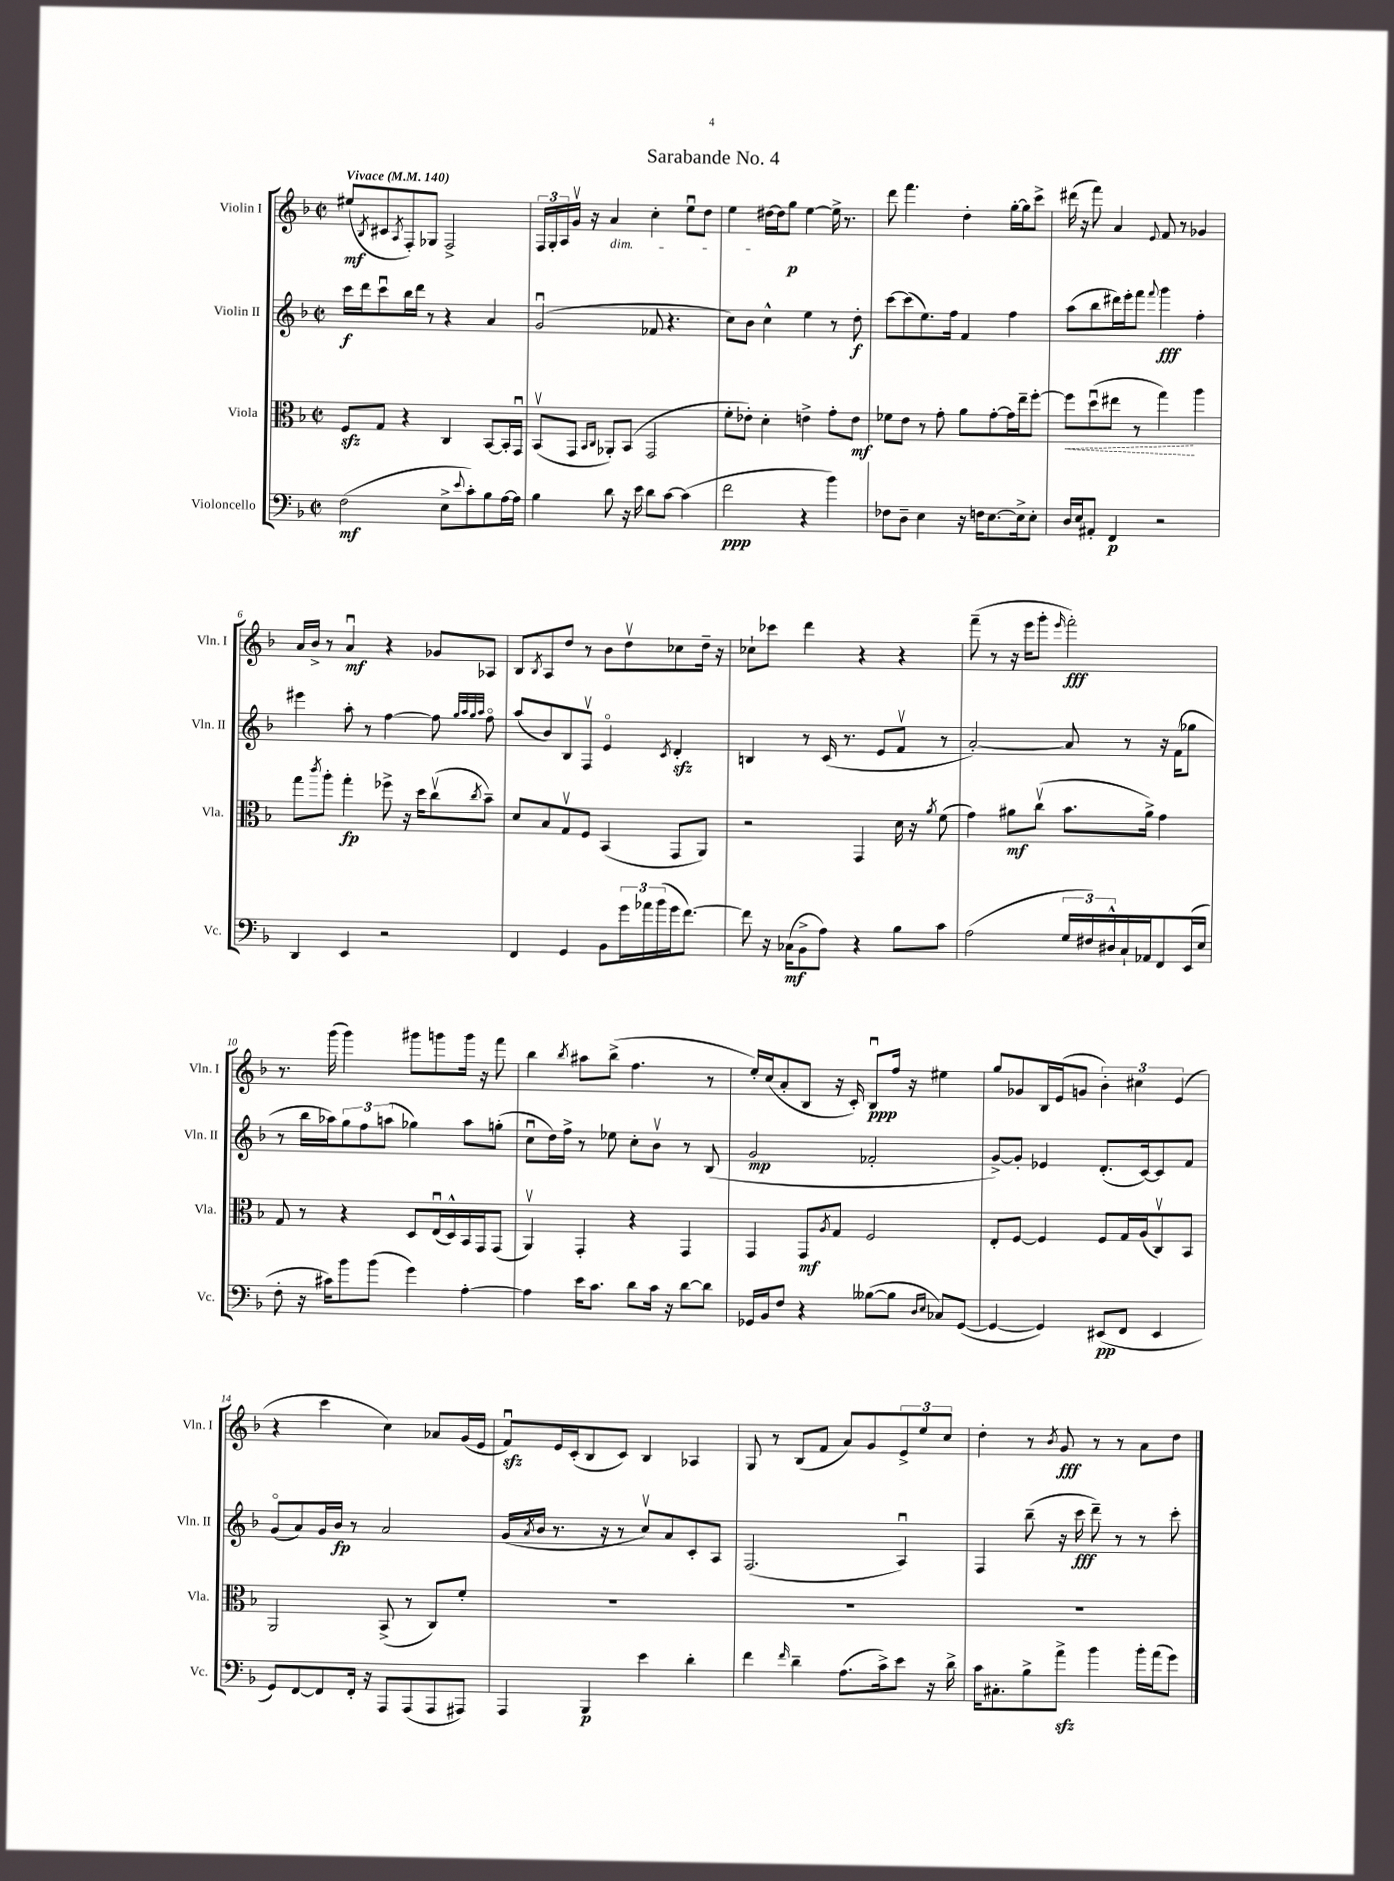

**kern	**dynam	**kern	**dynam	**kern	**dynam	**kern	**dynam
*part4	*part4	*part3	*part3	*part2	*part2	*part1	*part1
*staff4	*staff4	*staff3	*staff3	*staff2	*staff2	*staff1	*staff1
*I"Violoncello	*	*I"Viola	*	*I"Violin II	*	*I"Violin I	*
*I'Vc.	*	*I'Vla.	*	*I'Vln. II	*	*I'Vln. I	*
*clefF4	*	*clefC3	*	*clefG2	*	*clefG2	*
*k[b-]	*	*k[b-]	*	*k[b-]	*	*k[b-]	*
*M2/2	*	*M2/2	*	*M2/2	*	*M2/2	*
*met(c|)	*	*met(c|)	*	*met(c|)	*	*met(c|)	*
*MM140	*	*MM140	*	*MM140	*	*MM140	*
=1	=1	=1	=1	=1	=1	=1	=1
!	!	!	!	!	!	!LO:TX:a:B:t=Vivace	!
(2F\	mf	8Fzz/L	.	16ccc\LL	f	(8ee#X/L	mf
.	.	.	.	16ddd\J	.	.	.
.	.	.	.	.	.	8qB-/	.
.	.	8G/J	.	8cccu\	.	8c#X/	.
.	.	.	.	.	.	8qA/	.
.	.	4r	.	16bb-\L	.	8F'/)	.
.	.	.	.	16ddd\JJ	.	.	.
.	.	.	.	8r	.	8G-X/J	.
8E^\L	.	4C/	.	4r	.	2F^/	.
8qqe/	.	.	.	.	.	.	.
8c'\)	.	.	.	.	.	.	.
8B-\	.	[8BB-/L	.	4a/	.	.	.
[16A\L	.	16BB-'/L]	.	.	.	.	.
16A\JJ]	.	16GGu/JJ	.	.	.	.	.
=2	=2	=2	=2	=2	=2	=2	=2
4B-\	.	(8BB-v/L	.	(2gu/	.	24F/LL	.
.	.	.	.	.	.	24G'/	.
.	.	.	.	.	.	24A/	.
.	.	8GG/J	.	.	.	16gv/JJ	.
.	.	.	.	.	.	16r	.
.	.	16qqBB-/LL	.	.	.	.	.
.	.	16qqC/JJ	.	.	.	.	.
!	!	!	!	!	!	!LO:TX:b:i:t=dim.	!
8d\	.	8AA-X'/L)	.	.	.	4a/	.
16r	.	(8BB-/J	.	.	.	.	.
16e\	.	.	.	.	.	.	.
8d\L	.	2GG/	.	8f-X/	.	4cc'\	.
[8c\J	.	.	.	4.r	.	.	.
(4c\]	.	.	.	.	.	8eeu\L	.
.	.	.	.	.	.	8dd\J	.
=3	=3	=3	=3	=3	=3	=3	=3
2f\	ppp	8f'\L	.	8cc\L)	.	4ee\	.
.	.	8e-X'\J)	.	8b-\J	.	.	.
.	.	4d'\	.	4cc^^\	.	[16dd#X\LL	.
.	.	.	.	.	.	16dd#\J]	.
.	.	.	.	.	.	8gg\J	p
4r	.	4en^\	.	4ee\	.	[4ee\	.
4b-\)	.	8g'\L	.	8r	.	16ee^\]	.
.	.	.	.	.	.	8.r	.
.	.	8e\J	mf	8dd'\	f	.	.
=4	=4	=4	=4	=4	=4	=4	=4
8F-X\L	.	8f-X\L	.	[8ccc\L	.	8ddd\	.
8D~\J	.	8e\J	.	(8ccc\]	.	4.fff\	.
4E\	.	8r	.	8.ee\)	.	.	.
.	.	8g'\	.	.	.	.	.
.	.	.	.	16ff\Jk	.	.	.
16r	.	8a\L	.	4f/	.	4dd'\	.
16Fn\KL	.	.	.	.	.	.	.
[8.E\	.	[8g'\	.	.	.	.	.
.	.	16g\L]	.	4ff\	.	[16gg'\LL	.
16E^\k]	.	16ee~\J	.	.	.	16gg\J]	.
8E'\J	.	[8ff'\J	.	.	.	8ccc^\J	.
=5	=5	=5	=5	=5	=5	=5	=5
!	!	!	!LO:HP:b	!	!	!	!
16D/LL	.	8ff\L]	<	(8aa\L	.	(16ddd#X\	.
16E/J	.	.	.	.	.	16r	.
8AA#X'/J	.	(8ddu\	.	8bb-\	.	8fff\)	.
4FF/	p	8ee#X\J	.	16ddd#X\L)	.	4a/	.
.	.	.	.	16eee'\J	.	.	.
.	.	8r	.	8fff\J	.	.	.
.	.	.	.	8qqfff/	.	8qqe/	.
2r	.	4gg\)	.	4ggg\	fff	8f/	.
.	.	.	.	.	.	8r	.
.	.	4aa\	[	4ff'\	.	4g-X/	.
!!LO:LB:g=z
=6	=6	=6	=6	=6	=6	=6	=6
4DD/	.	8gg\L	.	4eee#X\	.	16a/LL	.
.	.	.	.	.	.	16b-^/JJ	.
.	.	8qccc/	.	.	.	.	.
.	.	8aa'\J	.	.	.	8r	.
4EE/	.	4gg'\	fp	8aa'\	.	4au/	mf
.	.	.	.	8r	.	.	.
2r	.	8ff-X^\	.	[4ff\	.	4r	.
.	.	16r	.	.	.	.	.
.	.	16dd\KL	.	.	.	.	.
.	.	(8ccv\	.	8ff\]	.	8g-X/L	.
.	.	.	.	32qqgg/LLL	.	.	.
.	.	.	.	32qqaa/	.	.	.
.	.	.	.	32qqgg/	.	.	.
.	.	8qcc/	.	32qqaa/JJJ	.	.	.
.	.	8b-~\J)	.	8ff\	.	8A-X/J	.
=7	=7	=7	=7	=7	=7	=7	=7
4FF/	.	8d/L	.	(8aa/L	.	8B-/L	.
.	.	.	.	.	.	8qB-/	.
.	.	8B-/	.	8b-/)	.	8A/	.
4GG/	.	8Gv/	.	8B-/	.	8dd/J	.
.	.	8F/J	.	8Fv/J	.	8r	.
8BB-\L	.	(4BB-/	.	4e/	.	8b-\L	.
24g\L	.	.	.	.	.	8ddv\	.
24a-X\	.	.	.	.	.	.	.
(24b-\	.	.	.	.	.	.	.
.	.	.	.	8qc/	.	.	.
16g\J	.	8GG/L	.	4dzz'/	.	8cc-X\	.
[8.f\J)	.	.	.	.	.	.	.
.	.	8AA/J)	.	.	.	16dd~\Jk	.
.	.	.	.	.	.	16r	.
=8	=8	=8	=8	=8	=8	=8	=8
8f\]	.	2r	.	4Bn/	.	8cc-X`\L	.
16r	.	.	.	.	.	8ccc-X\J	.
(16C-X\KL	mf	.	.	.	.	.	.
8BB-^\	.	.	.	8r	.	4ddd\	.
8A\J)	.	.	.	(16c/	.	.	.
.	.	.	.	8.r	.	.	.
4r	.	4GG/	.	.	.	4r	.
.	.	.	.	8e/L	.	.	.
8B-\L	.	16d\	.	8fv/J	.	4r	.
.	.	16r	.	.	.	.	.
.	.	8qa/	.	.	.	.	.
8c\J	.	(8f\	.	8r	.	.	.
=9	=9	=9	=9	=9	=9	=9	=9
(2A\	.	4g\)	.	[2a'/)	.	(8fff~\	.
.	.	.	.	.	.	8r	.
.	.	8a#X\L	mf	.	.	16r	.
.	.	.	.	.	.	16eee\KL	.
.	.	(8ccv\J	.	.	.	8ggg'\J	.
.	.	.	.	.	.	16qqeee/	.
24G/LL	.	8.b-\L	.	8a/]	.	2fff'\)	fff
24F#X/)	.	.	.	.	.	.	.
24D#X^^/	.	.	.	.	.	.	.
16C`/	.	.	.	8r	.	.	.
16AA-X/J	.	16a#^\Jk)	.	.	.	.	.
8FF/	.	4g\	.	16r	.	.	.
.	.	.	.	(16f\KL	.	.	.
(16EE/L	.	.	.	8gg-X\J	.	.	.
16E/JJ	.	.	.	.	.	.	.
!!LO:LB:g=z
=10	=10	=10	=10	=10	=10	=10	=10
8F'\	.	8G/	.	8r	.	8.r	.
16r	.	8r	.	16bb-\LL	.	.	.
16c#X\KL)	.	.	.	16aa-X\J)	.	(16ggg\	.
8b-\	.	4r	.	12gg\	.	4ggg\)	.
.	.	.	.	12ff\	.	.	.
(8b-\J	.	.	.	.	.	.	.
.	.	.	.	(12aan\J	.	.	.
4g\)	.	8D/L	.	4gg-X\)	.	8ggg#X\L	.
.	.	(16Eu/L	.	.	.	8gggn\	.
.	.	16D^^/)	.	.	.	.	.
[4A'\	.	16BB-/	.	8aa\L	.	16ggg\Jk	.
.	.	16GG/J	.	.	.	16r	.
.	.	(8GG/J	.	(8ggn'\J	.	8fff\	.
=11	=11	=11	=11	=11	=11	=11	=11
4A\]	.	4AAv/)	.	8ccu\L	.	4bb-\	.
.	.	.	.	16dd\L)	.	.	.
.	.	.	.	16ff^\JJ	.	.	.
.	.	.	.	.	.	8qbb-/	.
16e\KL	.	4GG'/	.	8r	.	8aa#X\L	.
8.c\J	.	.	.	.	.	.	.
.	.	.	.	8ee-X\	.	(8bb-^\J	.
8d\L	.	4r	.	8cc'\L	.	4.ff\	.
16c\Jk	.	.	.	8b-v\J	.	.	.
16r	.	.	.	.	.	.	.
[8d\L	.	4GG/	.	8r	.	.	.
8d\J]	.	.	.	(8B-/	.	8r	.
=12	=12	=12	=12	=12	=12	=12	=12
16GG-X/LL	.	4GG/	.	2g/	mp	16ee'/LL)	.
16BB-/J	.	.	.	.	.	(16cc/J	.
8F/J	.	.	.	.	.	8a'/	.
4r	.	8GG/L	mf	.	.	8B-/J	.
.	.	8qA/	.	.	.	.	.
.	.	8G/J	.	.	.	16r	.
.	.	.	.	.	.	16c'/)	.
([8B--X\L	.	2F/	.	2f-X'/	.	8B-u/L	ppp
8B--\J]	.	.	.	.	.	16ff/Jk	.
.	.	.	.	.	.	16r	.
16qqD/LL	.	.	.	.	.	.	.
16qqE/JJ	.	.	.	.	.	.	.
8C-X/L)	.	.	.	.	.	4ee#X\	.
([8GG-/J	.	.	.	.	.	.	.
=13	=13	=13	=13	=13	=13	=13	=13
4GG-/_	.	8E'/L	.	[8g^/L)	.	8gg/L	.
.	.	[8F/J	.	8g'/J]	.	8g-X/	.
4GG-/])	.	4F/]	.	4e-X/	.	16B-/L	.
.	.	.	.	.	.	(16e/J	.
.	.	.	.	.	.	8gn/J	.
(8EE#X/L	pp	8F/L	.	(8.d'/L	.	6b-'\)	.
8FF/J	.	16G/L	.	.	.	.	.
.	.	.	.	.	.	6cc#X\	.
.	.	(16A/J	.	[16c/k)	.	.	.
4EE#/	.	8Cv/)	.	8c/]	.	.	.
.	.	.	.	.	.	(6e/	.
.	.	8BB-/J	.	8f/J	.	.	.
!!LO:LB:g=z
=14	=14	=14	=14	=14	=14	=14	=14
8GG/L)	.	2AA/	.	(8g/L	.	4r	.
[8FF/	.	.	.	8a/)	.	.	.
8FF/]	.	.	.	16g/L	.	4ccc\	.
.	.	.	.	16b-/JJ	fp	.	.
16FF'/Jk	.	.	.	8r	.	.	.
16r	.	.	.	.	.	.	.
8AAA/L	.	(8BB-^/	.	2a/	.	4cc\)	.
(8AAA/	.	8r	.	.	.	.	.
8AAA/	.	8C/L)	.	.	.	8a-X/L	.
8AAA#X/J)	.	8f'/J	.	.	.	(16g/L	.
.	.	.	.	.	.	16e/JJ	.
=15	=15	=15	=15	=15	=15	=15	=15
4AAA/	.	1r	.	(16g/LL	.	8fzzu/L)	.
.	.	.	.	8qa/	.	.	.
.	.	.	.	16b-/JJ	.	.	.
.	.	.	.	8.r	.	16e/L	.
.	.	.	.	.	.	(16c'/J	.
4BBB-/	p	.	.	.	.	8B-/	.
.	.	.	.	16r	.	.	.
.	.	.	.	8r	.	8c/J)	.
4e\	.	.	.	8ccv/L)	.	4B-/	.
.	.	.	.	8a/	.	.	.
4d'\	.	.	.	8c'/	.	4A-X/	.
.	.	.	.	8A/J	.	.	.
=16	=16	=16	=16	=16	=16	=16	=16
4f\	.	1r	.	(2.F/	.	8G/	.
.	.	.	.	.	.	8r	.
16qqf/	.	.	.	.	.	.	.
4d~\	.	.	.	.	.	(8B-/L	.
.	.	.	.	.	.	8f/J	.
(8.A\L	.	.	.	.	.	8a/L)	.
.	.	.	.	.	.	8g/	.
16c^\k)	.	.	.	.	.	.	.
8e\J	.	.	.	4Au/)	.	12e^/	.
.	.	.	.	.	.	12ee/	.
16r	.	.	.	.	.	.	.
.	.	.	.	.	.	12cc/J	.
16d^\	.	.	.	.	.	.	.
=17	=17	=17	=17	=17	=17	=17	=17
16c\KL	.	1r	.	4F/	.	4dd'\	.
8.C#X'\	.	.	.	.	.	.	.
8B-^\	.	.	.	(8bb-~\	.	8r	.
.	.	.	.	.	.	8qb-/	.
8azz^\J	.	.	.	16r	.	8g/	fff
.	.	.	.	16ccc\	fff	.	.
4b-\	.	.	.	8ddd~\)	.	8r	.
.	.	.	.	8r	.	8r	.
16b-'\LL	.	.	.	8r	.	8a\L	.
(16a\J	.	.	.	.	.	.	.
8g\J)	.	.	.	8ccc'\	.	8dd\J	.
==	==	==	==	==	==	==	==
*-	*-	*-	*-	*-	*-	*-	*-
